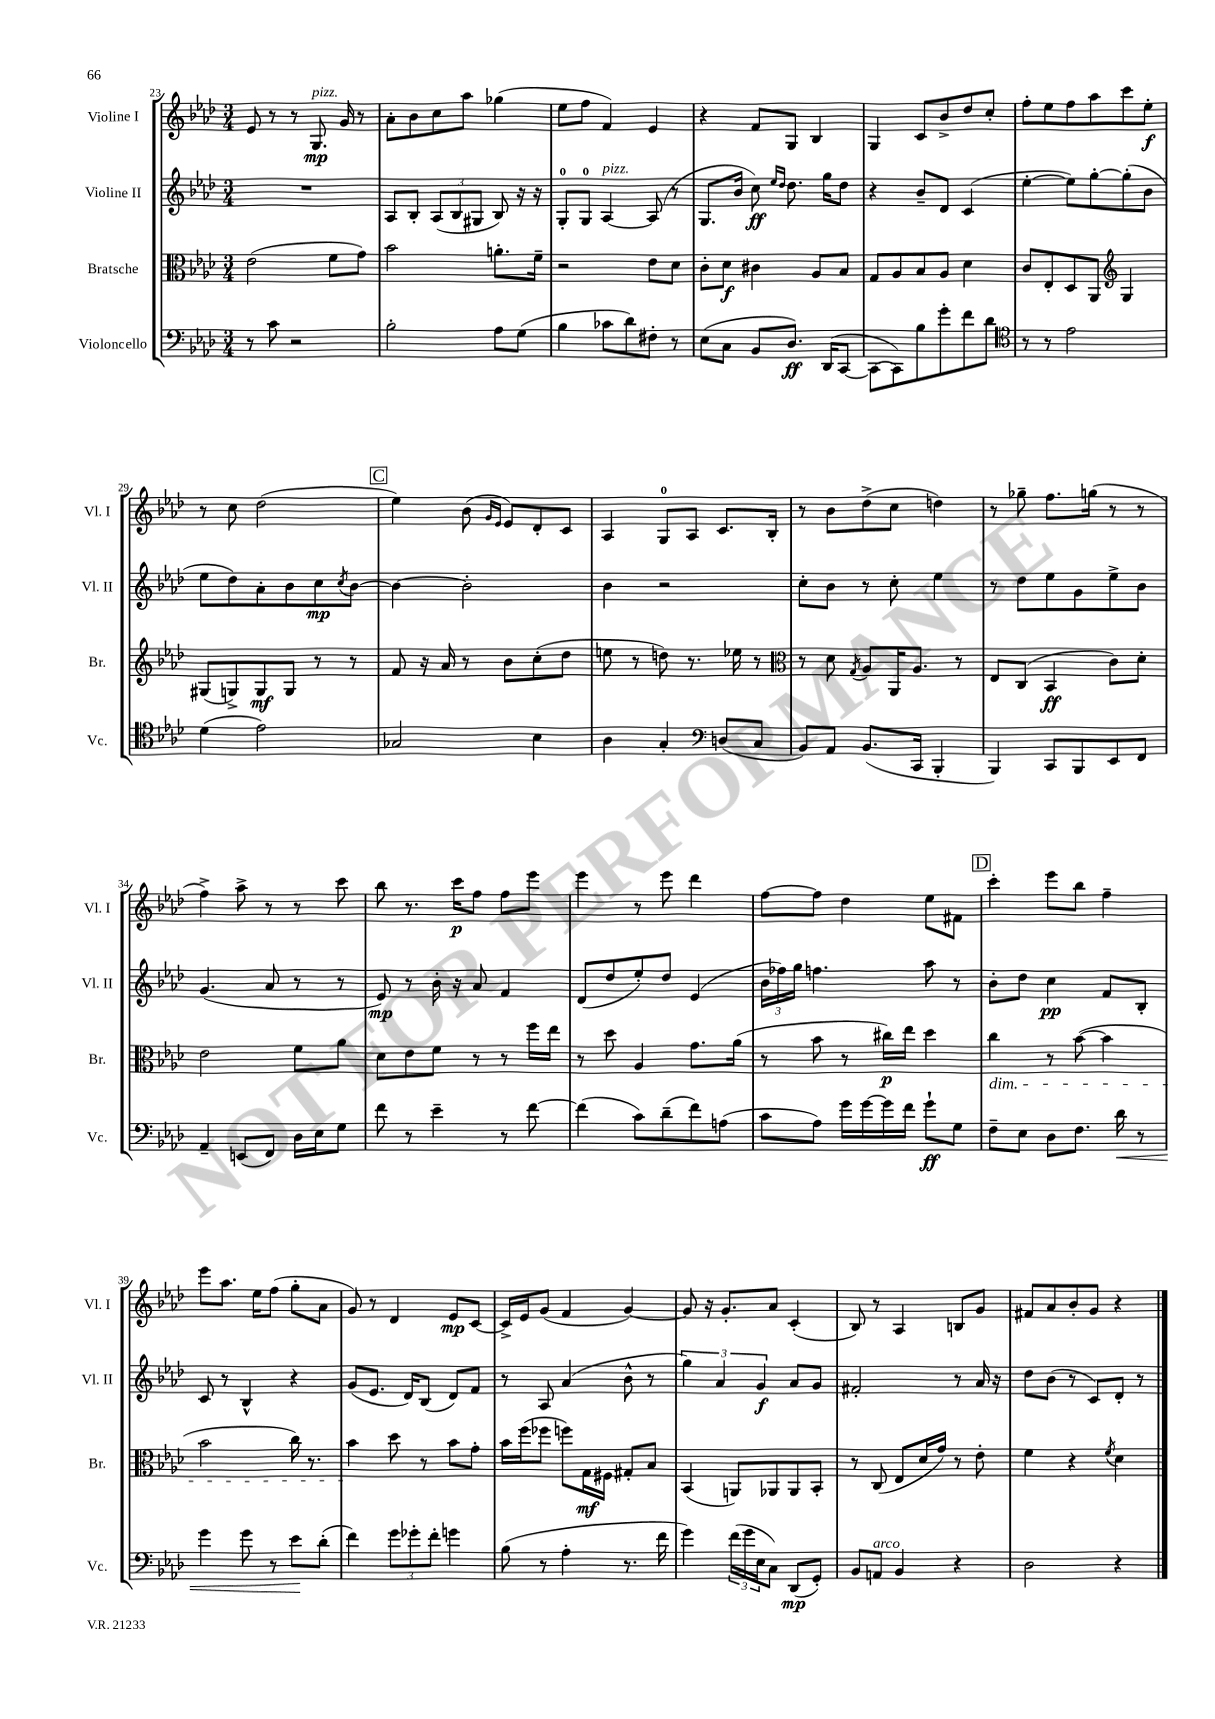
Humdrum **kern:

**kern	**kern	**kern	**kern
*staff4	*staff3	*staff2	*staff1
*clefF4	*clefC3	*clefG2	*clefG2
*k[b-e-a-d-]	*k[b-e-a-d-]	*k[b-e-a-d-]	*k[b-e-a-d-]
*M3/4	*M3/4	*M3/4	*M3/4
8r	(2e-	2.r	8e-
8c	.	.	8r
2r	.	.	8r
.	.	.	8.G
.	8f	.	.
.	.	.	16g
.	8g)	.	8r
=	=	=	=
2B-'	2b-	8A-	8a-'
.	.	8B-'	8b-
.	.	(12A-	8cc
.	.	12B-	.
.	.	.	8aa-
.	.	12G#	.
8A-	8.a'	8B-)	(4gg-
(8G	.	16r	.
.	16f~	16r	.
=	=	=	=
4B-	2r	8G'	8ee-
.	.	8G	8ff
8c-	.	[4A-	4f)
8d-)	.	.	.
8F#'	8e-	(8A-]	4e-
8r	8d-	8r	.
=	=	=	=
(8E-	8c'	8.G	4r
8C	8d-	.	.
.	.	16b-	.
8BB-	4c#	8cc)	8f
.	.	16qqee-	.
.	.	16qqdd-	.
8.D-)	.	8.dd-	8G
.	8A-	.	4B-
(16DD-	.	16gg	.
[8CC	8B-	8dd-	.
=	=	=	=
8CC_	8G	4r	4G
8CC])	8A-	.	.
8B-	8B-	8b-~	8c
8g'	8A-	8d-	8b-^
8f	4d-	(4c	8dd-
8d-	.	.	8cc'
=	=	=	=
*clefC4	*	*	*
8r	8c	[4ee-'	8ff'
8r	8E-'	.	8ee-
2e-	8D-	8ee-])	8ff
.	8AA-	[8gg'	8aa-
*	*clefG2	*	*
.	4G	(8gg']	8ccc
.	.	8b-	8ee-'
=	=	=	=
(4d-	(8G#	8ee-	8r
.	8G^)	8dd-)	8cc
2e-)	8G	8a-'	(2dd-
.	8G	8b-	.
.	8r	8cc	.
.	.	8qcc	.
.	8r	[8b-	.
=	=	=	=
2G-	8f	4b-_	4ee-)
.	16r	.	.
.	16a-	.	.
.	8r	2b-']	(8b-
.	.	.	16qqg
.	.	.	16qqe-
.	8b-	.	8e-)
4B-	(8cc'	.	8d-'
.	8dd-	.	8c
=	=	=	=
4A-	8ee	4b-	4A-
.	8r	.	.
4G'	8dd)	2r	8G
.	8.r	.	8A-
*clefF4	*	*	*
(8D	.	.	8.c
.	16ee-	.	.
8C	8r	.	.
.	.	.	16B-'
=	=	=	=
*	*clefC3	*	*
8BB-)	8r	8cc'	8r
8AA-	8d-	8b-	8b-
.	8qG	.	.
(8.BB-	8A-	8r	(8dd-^
.	16AA-	8cc'	8cc
16CC	8.A-	.	.
4BBB-'	.	4ee-	4dd)
.	8r	.	.
=	=	=	=
4BBB-)	8E-	8r	8r
.	(8C	8dd-	8gg-~
8CC	4BB-	8ee-	8.ff
8BBB-	.	8g	.
.	.	.	(16gg
8EE-	8c)	8ee-^	8r
8FF	8d-'	8b-	8r
=	=	=	=
4AA-~	2e-	(4.g	4ff^)
(8EE	.	.	8aa-^
8FF)	.	8a-	8r
16D-	8f	8r	8r
16E-	.	.	.
8G	8a-	8r	8ccc
=	=	=	=
8f	8d-	8e-)	8bb-
8r	8e-	8r	8.r
4e-~	8f	16b-'	.
.	.	16r	16ccc
.	8r	8a-	8ff
8r	8r	4f	8ff
[8f	16ff	.	8eee-
.	16ee-	.	.
=	=	=	=
(4f]	8r	(8d-	4eee-
.	8dd-	8dd-	.
8c)	4A-	8ee-')	8r
(8d-~	.	8dd-	8eee-
8f)	8.g	(4e-	4ddd-
(8A	.	.	.
.	(16a-	.	.
=	=	=	=
8c	8r	24b-	[8ff
.	.	24ff-)	.
.	.	24gg	.
8A-)	8b-	4.ff	8ff]
16g	8r	.	4dd-
[16g	.	.	.
16g]	16cc#)	.	.
16f	16ee-	.	.
8g`	4dd-	8aa-	8ee-
8G	.	8r	8f#
=	=	=	=
8F~	4cc	8b-'	4ccc'
8E-	.	8dd-	.
8D-	8r	4cc	8eee-
8.F	([8b-	.	8bb-
.	4b-]	8f	4ff~
16d-	.	.	.
8r	.	8B-'	.
=	=	=	=
4g	2b-	8c	8eee-
.	.	8r	8.aa-
8g	.	4B-^^	.
.	.	.	16ee-
8r	.	.	(8ff
8e-	16cc)	4r	8gg'
.	8.r	.	.
(8d-'	.	.	8a-
=	=	=	=
4f)	4b-	(8g	8g)
.	.	8.e-	8r
12g	8dd-	.	4d-
.	.	16d-)	.
12g-'	.	.	.
.	8r	(8B-	.
12f'	.	.	.
4g	8b-	8d-)	8e-
.	8g'	8f	[8c
=	=	=	=
(8B-	16b-	8r	16c^]
.	(16ff	.	16e-
8r	8ff-	8A-	(8g
4A-'	8ff)	(4a-	4f
.	16G	.	.
.	16F#	.	.
8.r	8G#'	8b-^^	[4g)
.	8B-	8r	.
16f	.	.	.
=	=	=	=
4g)	(4BB-	6gg)	8g]
.	.	.	16r
.	.	6a-	.
.	.	.	8.g'
(24f	8AA)	.	.
24g	.	.	.
24E-	.	6g	.
8C)	8AA-	.	8a-
(8DD-	8AA-	8a-	(4c'
8GG')	8BB-'	8g	.
=	=	=	=
8BB-	8r	2f#'	8B-)
8AA	(8C	.	8r
4BB-	8E-	.	4A-
.	16d-	.	.
.	16g)	.	.
4r	8r	8r	8B
.	8e-'	16a-	8g
.	.	16r	.
=	=	=	=
2D-	4f	8dd-	8f#
.	.	(8b-	8a-
.	4r	8r	8b-'
.	.	8c)	8g
.	8qf	.	.
4r	4d-	8d-'	4r
.	.	8r	.
==	==	==	==
*-	*-	*-	*-
